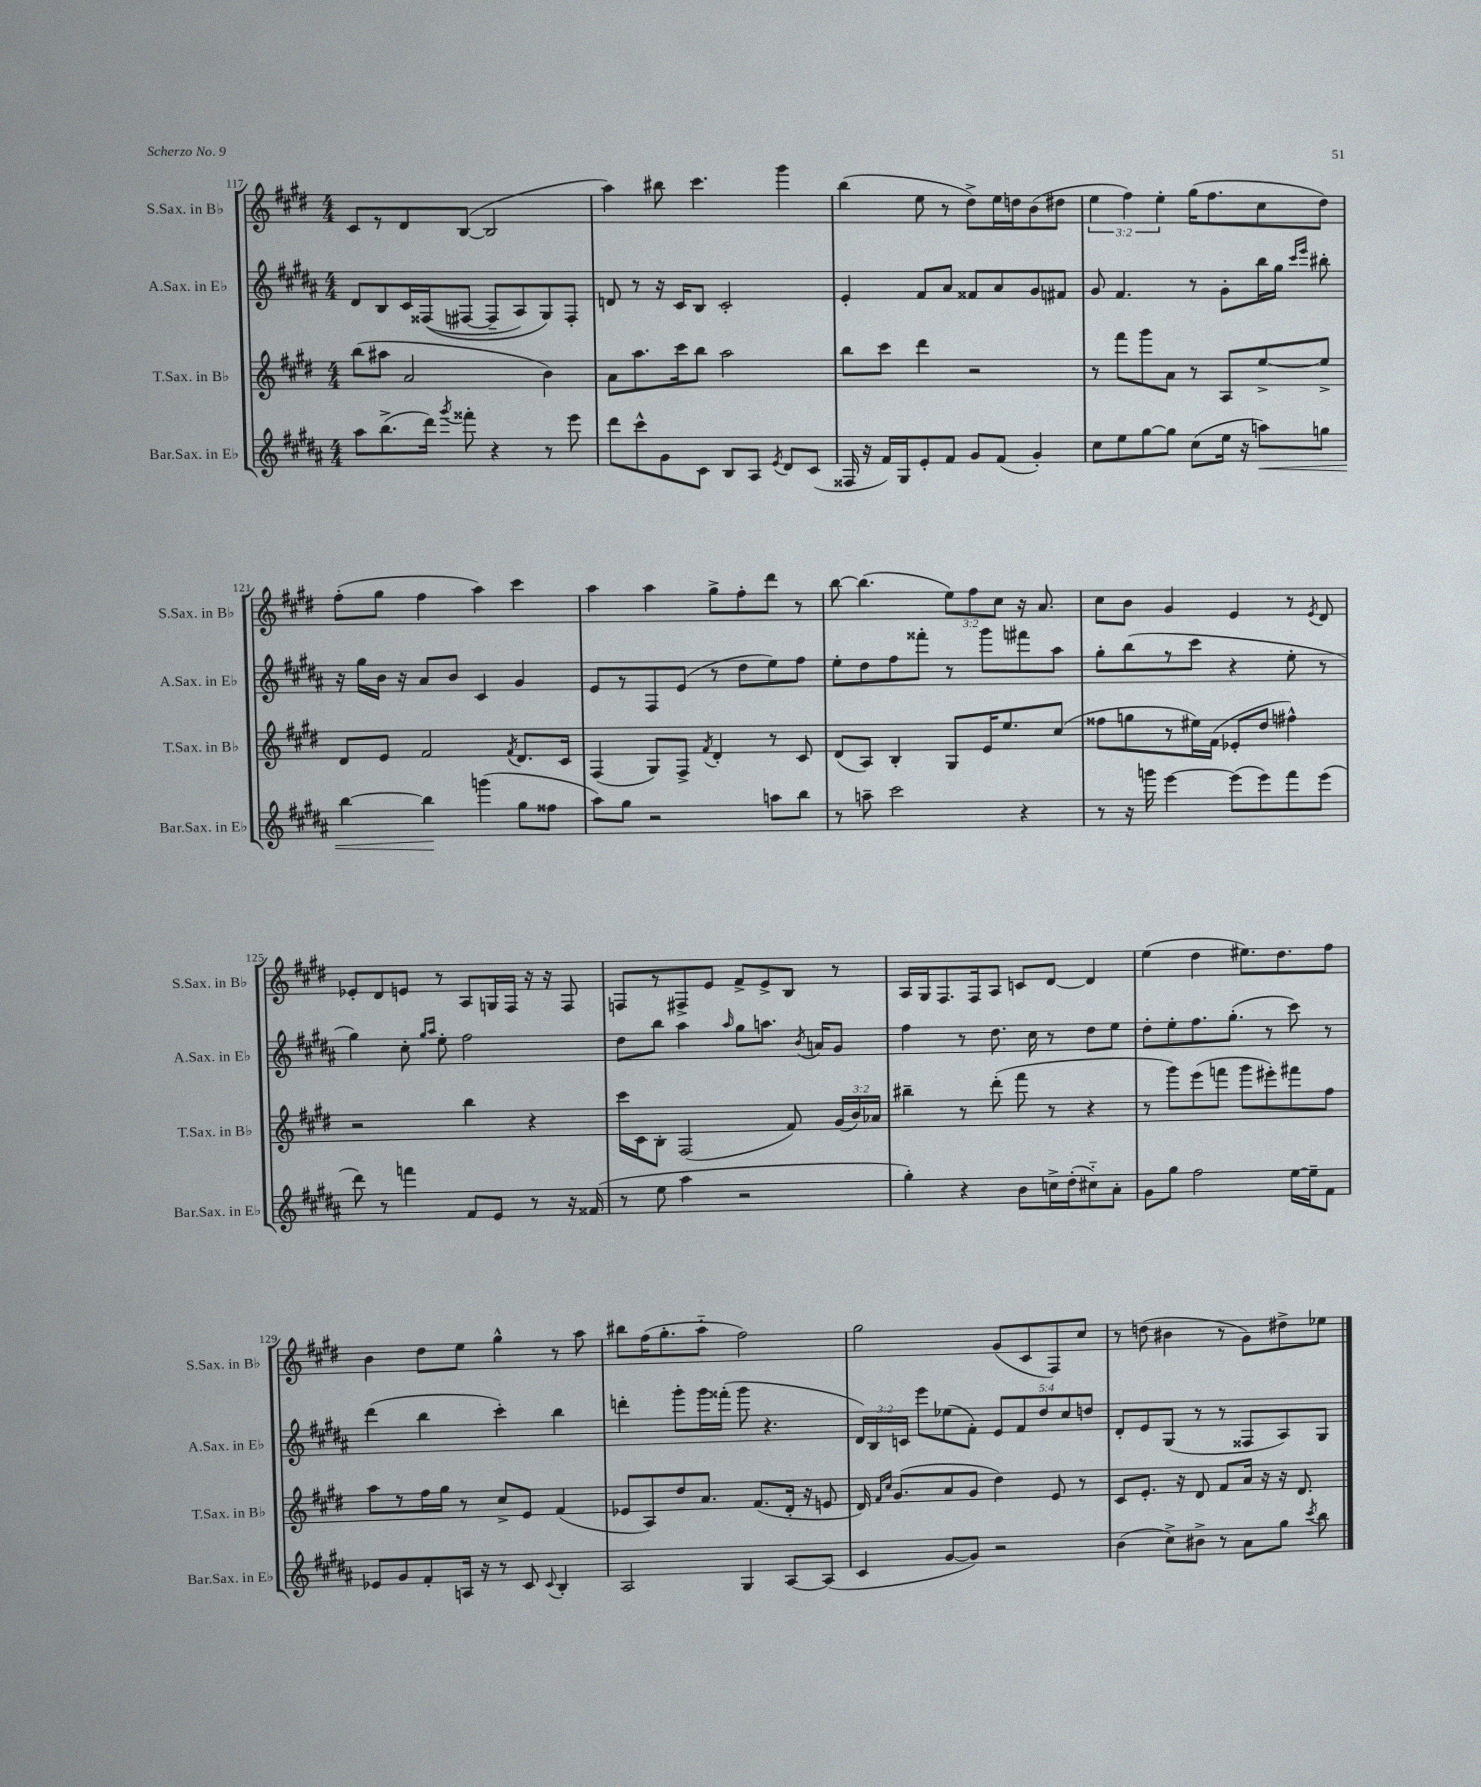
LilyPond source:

<<
\new StaffGroup <<
\new Staff = "s0" \with { instrumentName = "S.Sax. in Bb" shortInstrumentName = "S.Sax. in Bb" } {
    \clef treble \key e \major \numericTimeSignature \time 4/4 \override Staff.TupletNumber.text = #tuplet-number::calc-fraction-text
    \autoBeamOff cis'8[ r8 dis'8 b8]~( b2 |
    a''4) bis''8 cis'''4. gis'''4 |
    b''4( e''8 r8 dis''8[->) e''16 d''16 b'8( dis''8] |
    \tuplet 3/2 { e''4 fis''4) e''4-. } gis''16[( fis''8. cis''8 dis''8]) |
    fis''8[-.( gis''8] fis''4 a''4) cis'''4 |
    a''4 a''4 gis''8[-> fis''8-. dis'''8] r8 |
    b''8~ b''4.( \tuplet 3/2 { e''8[) fis''8 cis''8] } r16 a'8. |
    cis''8[ b'8] gis'4 e'4 r8 \acciaccatura { e'8 } dis'8 |
    ees'8[-. dis'8 e'8] r8 a8[ g16 fis16] r16 r16 fis8 |
    f8[ r8 fis8-> e'8] fis'8[-> e'8-> b8] r8 |
    a16[ gis16 fis8. fis16 a8] c'8[ dis'8]~ dis'4 |
    e''4( dis''4 eis''8.[) dis''8. fis''8] |
    b'4 dis''8[ e''8] gis''4-^ r8 a''8 |
    bis''8[ fis''16( gis''8.-. a''8]-_ fis''2) |
    gis''2 gis'8[( cis'8 fis8) cis''8] |
    r8 d''8( bis'4 r8 gis'8[) dis''8-> ees''8] \bar "|." |
}
\new Staff = "s1" \with { instrumentName = "A.Sax. in Eb" shortInstrumentName = "A.Sax. in Eb" } {
    \clef treble \key b \major \numericTimeSignature \time 4/4 \override Staff.TupletNumber.text = #tuplet-number::calc-fraction-text
    \autoBeamOff dis'8[ b8 cis'16 fisis16(\( fis8]~ fis8[-- ais8) gis8\) fis8]-. |
    d'8 r8 r16 cis'16[ b8] cis'2-. |
    e'4-. fis'8[ ais'8] fisis'8[ ais'8 gis'8 fis'8] |
    gis'8 fis'4. r8 gis'8[-. b''16 gis''16] \grace { cis'''16[ e'''16] } bis''8-. |
    r16 gis''16[ b'16] r16 ais'8[ b'8] cis'4 gis'4 |
    e'8[ r8 fis8 e'8]( r8 dis''8[ e''8) fis''8] |
    e''8[-. dis''8 fis''8 fisis'''8]-. r8 gis'''8[ fis'''8 ais''8] |
    gis''8[-. b''8( r8 cis'''8] r4 e''8-. r8 |
    gis''4) cis''8-. \grace { gis''16[ ais''16] } e''8-. fis''2 |
    dis''8[ b''8] ais''4 \grace { ais''16 } gis''8[ a''8.] \acciaccatura { b'8 } a'16[ gis'8] |
    fis''4 r8 dis''8. cis''16 r8 dis''8[ e''8] |
    dis''8[-. e''8-. fis''8. gis''8.]-.( r8 cis'''8) r8 |
    dis'''4( b''4 cis'''4-.) b''4 |
    d'''4-. gis'''8[-. gis'''16 fisis'''16]-.( gis'''8 r4. |
    \tuplet 3/2 { dis'16[) b16 c'16] } e'''8[ ees''8( fis'8]-.) \tuplet 5/4 { e'8[ fis'8 dis''8 cis''8 d''8] } |
    dis'8[-. e'8 gis8]( r8 r8 fisis8[ ais8) gis8] \bar "|." |
}
\new Staff = "s2" \with { instrumentName = "T.Sax. in Bb" shortInstrumentName = "T.Sax. in Bb" } {
    \clef treble \key e \major \numericTimeSignature \time 4/4 \override Staff.TupletNumber.text = #tuplet-number::calc-fraction-text
    \autoBeamOff b''8[( ais''8] a'2 b'4) |
    a'8[ a''8. cis'''16 b''8] a''2 |
    b''8[ cis'''8] dis'''4 r2 |
    r8 fis'''8[ gis'''8 a'8] r8 a8[ e''8~-> e''8]-> |
    dis'8[ e'8] fis'2 \acciaccatura { fis'8 } dis'8.[ cis'16] |
    fis4( gis8[) fis8]-> \acciaccatura { fis'8 } dis'4-. r8 cis'8 |
    dis'8[( a8]) b4-. gis8[ e'16 e''8. cis''8]( |
    fisis''8[ g''8 r8 eis''16) fis'16]( ees'8[-. dis''8] fis''4-^) |
    r2 b''4 r4 |
    cis'''16[ cis'16 b8]-. fis2( fis'8) \tuplet 3/2 { gis'16[( b'16) aes'16] } |
    bis''4-- r8 dis'''8-.( fis'''8 r8 r4 |
    r8 gis'''8[) e'''8( f'''8] gis'''8[ eis'''8-.) fis'''8 fis''8] |
    a''8[ r8 fis''16 gis''16] r8 cis''8[-> e'8] fis'4( |
    ees'8[ a8) dis''8 a'8.] fis'8.[( dis'16]-. r16 e'8 |
    dis'16) \grace { fis'16[ cis''16] } gis'8.[( a'8 gis'8] dis''4) e'8 r8 |
    cis'8[ e'8.]-. r16 dis'8 fis'8[ a'16] r16 r16 dis'8. \bar "|." |
}
\new Staff = "s3" \with { instrumentName = "Bar.Sax. in Eb" shortInstrumentName = "Bar.Sax. in Eb" } {
    \clef treble \key b \major \numericTimeSignature \time 4/4
    \autoBeamOff ais''8[ b''8.->( dis'''16]) \acciaccatura { gis'''8 } fisis'''8-. r4 r8 e'''8 |
    dis'''8[ cis'''8-^ gis'8 cis'8] b8[ ais8] \acciaccatura { e'8 } dis'8[ cis'8]( |
    fisis16 r16 fis'16[) gis16 e'8-. fis'8] gis'8[ fis'8]( gis'4-.) |
    cis''8[ e''8 gis''8~ gis''8] cis''8[( e''16] r16 a''8[\<) g''8] |
    b''4~ b''4\! g'''4( gis''8[ fisis''8] |
    ais''8[) gis''8] r2 a''8[ b''8] |
    r8 a''8-- cis'''2 r4 |
    r8 r16 g'''16 e'''4~ e'''8[( e'''8) fis'''8 e'''8]( |
    dis'''8) r8 f'''4 fis'8[ e'8] r8 r16 fisis'16( |
    r8 e''8 ais''4 r2 |
    gis''4-.) r4 b'8[ c''16-> dis''16-.( cis''8-_) ais'8]-. |
    gis'8[ gis''8] fis''2 e''16[~ e''16-- fis'8] |
    ees'8[ gis'8 fis'8-. a16] r16 r8 cis'8 \appoggiatura { cis'8 } b4-. |
    ais2 gis4 ais8[~ ais8]( |
    cis'4 gis'8[~ gis'8]) r2 |
    b'4( cis''8[->) bis'8]-> r8 ais'8[ gis''8] \acciaccatura { cis'''8 } b''8 \bar "|." |
}
>>
>>
\layout { \context { \Score currentBarNumber = #117 } }
